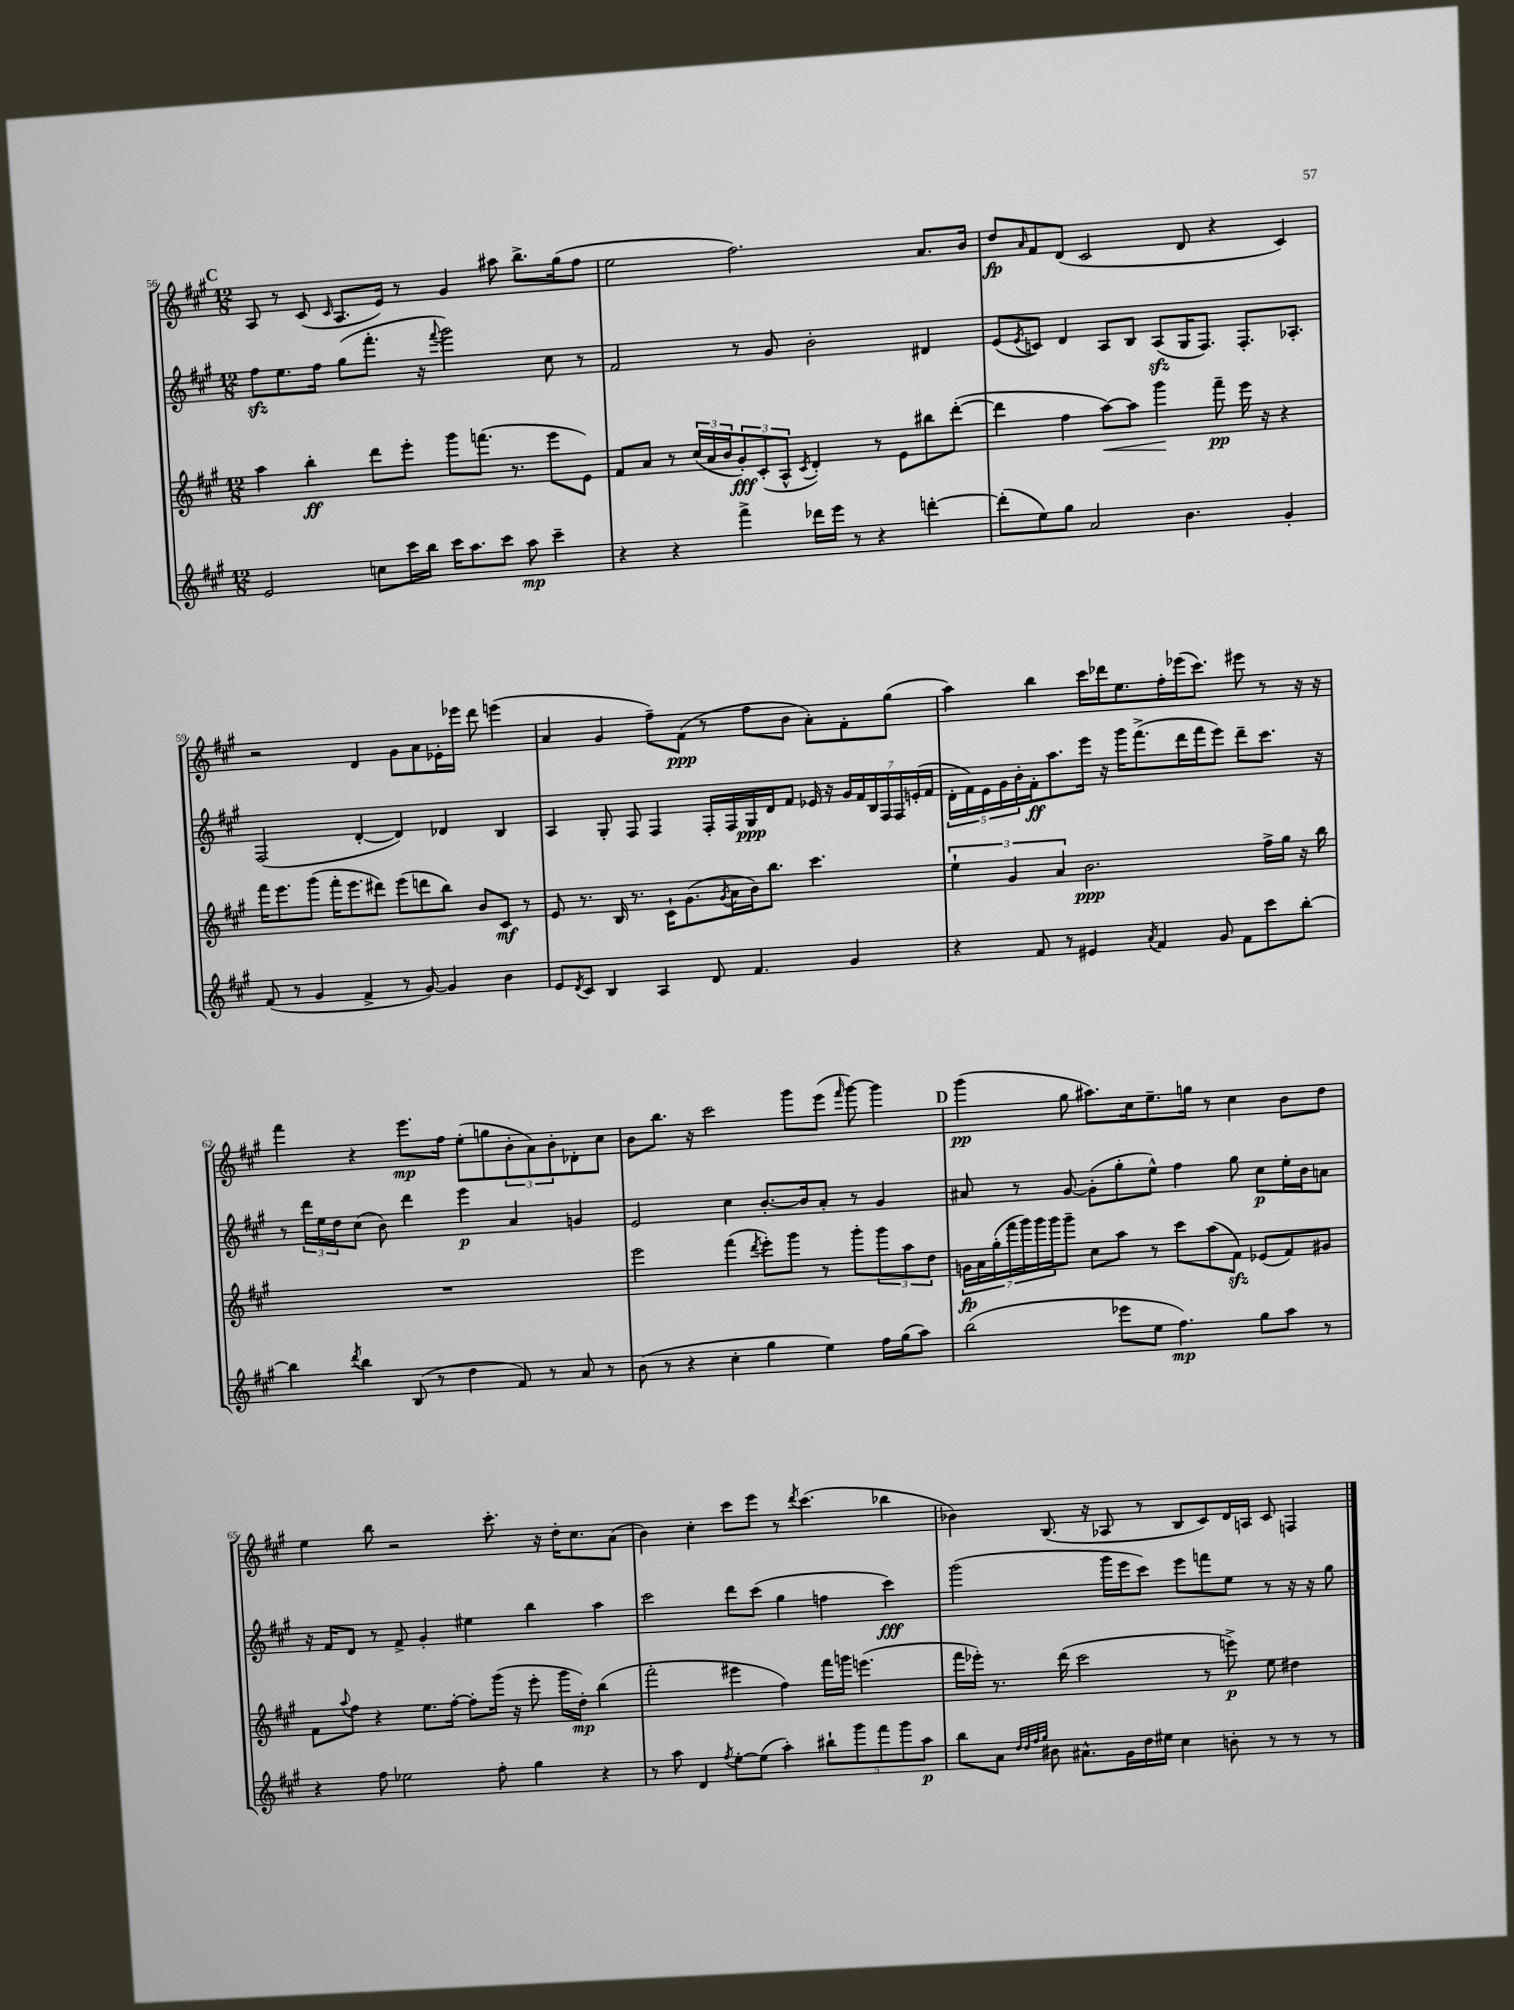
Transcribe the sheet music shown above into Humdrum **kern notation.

**kern	**kern	**kern	**kern
*staff4	*staff3	*staff2	*staff1
*clefG2	*clefG2	*clefG2	*clefG2
*k[f#c#g#]	*k[f#c#g#]	*k[f#c#g#]	*k[f#c#g#]
*M12/8	*M12/8	*M12/8	*M12/8
2e	4aa	8ff#	8A
.	.	8.ee	8r
.	4bb'	.	(8c#
.	.	16ff#	.
.	.	.	16qqc#
.	.	(8gg#	8.A
8cc	8ddd	8.fff#'	.
.	.	.	16e)
16ccc#	8eee'	.	8r
16bb	.	16r	.
.	.	8qqfff#	.
16ccc#	8ggg#	2ggg#)	4g#
8.aa	.	.	.
.	(8.fff	.	.
8ccc#	.	.	8aa#
.	8.r	.	.
8aa	.	.	8.bb^
4ccc#~	8eee	8cc#	.
.	.	.	(16gg#
.	8e)	8r	8ff#
=	=	=	=
4r	8f#	2f#	2ee
.	8a	.	.
4r	8r	.	.
.	(24cc#	.	.
.	24a	.	.
.	24b	.	.
4fff#^	12g#')	8r	2.ff#)
.	(12c#'	.	.
.	.	8g#	.
.	12A^^	.	.
.	8qc#	.	.
16ddd-	4d')	2b'	.
16eee	.	.	.
8r	.	.	.
4r	8r	.	.
.	8e	.	.
[4ddd'	8bb#	4d#	8.a
.	([8ddd'	.	.
.	.	.	16b
=	=	=	=
(8ddd']	4ddd]	(8e	8dd
.	.	8qe	16qqa
8ee)	.	8c)	8f#
8gg#	4ff#	4d	(8d
2a	.	.	2c#
.	[8aa)	8A	.
.	8aa]	8B	.
.	4ggg#	(8A	.
4.b	.	16G#	8d
.	.	8.F#)	.
.	8fff#~	.	4r
.	16eee	8.F#'	.
.	16r	.	.
4g#'	4r	.	4c#)
.	.	8.A-'	.
=	=	=	=
(8f#	16fff#	(2F#	2r
.	8.eee	.	.
8r	.	.	.
4g#	(8ggg#	.	.
.	16fff#'	.	.
.	8.eee	.	.
4f#^	.	[4d'	4d
.	8ddd#)	.	.
8r	(8eee	4d])	8g#
[8g#)	8ddd	.	8a
4g#]	8bb)	4d-	16e-'
.	.	.	16eee-
.	8b	.	8ddd
4b	8c#	4B	(4eee
.	8r	.	.
=	=	=	=
8e	8e	4A	4a
8qd	.	.	.
8c#	8.r	.	.
4B	.	8G#'	4g#
.	16B	.	.
.	8.r	8F#	.
4A	.	4F#	8ff#~)
.	16c#`	.	.
.	(8.g#	.	(8f#
8d	.	16F#'	8r
.	8qg#	.	.
.	16a	16F#	.
4.f#	16b)	16G#	8ff#
.	8.bb	16d	.
.	.	8f#	8b
.	4.ccc#	16e-	8a')
.	.	16r	.
4g#	.	28g#	8f#'
.	.	28f#	.
.	.	28B	.
.	.	28F#	.
.	.	.	(8gg#
.	.	28F#	.
.	.	(28e'	.
.	.	28f#	.
=	=	=	=
4r	6ee`	20d'	4aa)
.	.	20f#)	.
.	.	20e	.
.	.	20g#	.
.	6g#	.	.
.	.	20b'	.
8f#	.	16f#'	4bb
.	.	8.aa	.
.	6a	.	.
8r	.	.	.
4e#	2.b	16eee	16ccc#
.	.	16r	16ddd-
.	.	16ggg#	8.ee
.	.	(8.fff#^	.
8qa	.	.	.
4f#	.	.	.
.	.	.	16ff#'
.	.	16ddd	(16eee-
.	.	16fff#	8.ccc#)
8g#	.	8eee)	.
8f#	.	8ddd~	8eee#
8ccc#	16ff#^	8.ccc#	8r
.	16gg#	.	.
[8bb'	16r	.	16r
.	16bb	16r	16r
=	=	=	=
4bb]	1.r	8r	4fff#
.	.	24ddd	.
.	.	24ee	.
.	.	24dd	.
8qddd	.	.	.
4bb	.	(8cc#	4r
.	.	8b)	.
(8B	.	4ddd	8.eee
8r	.	.	.
.	.	.	16ff#
4dd	.	4eee	(8ee'
.	.	.	8gg
8f#)	.	4a	12b'
.	.	.	12a)
8r	.	.	.
.	.	.	12b'
8a	.	4g	8d-'
8r	.	.	8cc#
=	=	=	=
(8b	2eee	2e	8b
8r	.	.	8.bb
4r	.	.	.
.	.	.	16r
.	.	.	2ccc#
4cc#'	(4fff#	4cc#	.
.	8qddd	.	.
4gg#	8eee')	[8.b'	.
.	8ggg#	.	8ggg#
.	.	16b]	.
4ee)	8r	8a'	(8eee
.	.	.	16qqfff#
.	8ggg#'	8r	[8ggg#)
16ff#	12ggg#	4g#	4ggg#]
(16gg#	.	.	.
.	12aa	.	.
8aa)	.	.	.
.	12dd	.	.
=	=	=	=
(2bb	28g	8a#	(4ggg#
.	28a	.	.
.	(28gg#'	.	.
.	28fff#	.	.
.	.	8r	.
.	28ggg#)	.	.
.	28ggg#	.	.
.	28ggg#	.	.
.	8ggg#~	[8g#	8gg#
.	8cc#	(8g#']	8.aa#)
8eee-	8aa	8gg#'	.
.	.	.	16cc#
8ee	8r	8ee^^)	8.ee~
4.ff#)	8ccc#	4ff#	.
.	.	.	16gg
.	(8aa	.	8r
.	8f#)	8gg#	4cc#
8gg#	(8e-	8cc#	.
8aa	8f#)	16ee'	8b
.	.	16b	.
8r	8g#	8a	8dd
=	=	=	=
4r	8f#	16r	4ee
.	.	16f#	.
.	8qqaa	.	.
.	8ff#	8d	.
8ff#	4r	8r	8bb
2ee-	.	8f#^	2r
.	8.ee	4g#'	.
.	[16ff#'	.	.
.	8ff#']	4ee#	.
8ff#'	(16ggg#	.	8.ccc#'
.	16r	.	.
4gg#	8eee'	4bb	.
.	.	.	16r
.	16ggg#	.	16dd'
.	16dd')	.	8.cc#
4r	(4bb	4aa	.
.	.	.	(8a
=	=	=	=
8r	2fff#'	2ccc#	4b)
8aa	.	.	.
4d	.	.	4cc#'
8qff#	.	.	.
[8ee'	4eee#	8ddd	8ccc#
(8ee]	.	(8ccc#	8eee
4aa')	4ff#)	4gg#	8r
.	.	.	8qddd
.	.	.	(4.ccc#
10bb#`	16fff#	4ff	.
.	16ggg	.	.
10ggg#	.	.	.
.	(4.eee	.	.
10fff#	.	.	.
.	.	4ccc#)	4bb-
10ggg#	.	.	.
10aa	.	.	.
=	=	=	=
8bb	16fff#	(2ggg#	4b-)
.	16eee-')	.	.
8a	8.r	.	.
32qqdd	.	.	.
32qqdd	.	.	.
32qqff#	.	.	.
32qqgg#	.	.	.
8b#	.	.	(8.B
.	(16ddd	.	.
8.a#^^	2ccc#	.	.
.	.	.	16r
.	.	16ggg#	8A-
16g#	.	16eee	.
16dd	.	8ccc#)	8r
16ee#	.	.	.
4cc#	.	8eee	8B
.	8r	8fff	8c#)
8b'	8eee^)	8ee	16d
.	.	.	16A
8r	8ee	8r	8c#
8r	4dd#	16r	4F
.	.	16r	.
8r	.	8gg#	.
==	==	==	==
*-	*-	*-	*-
